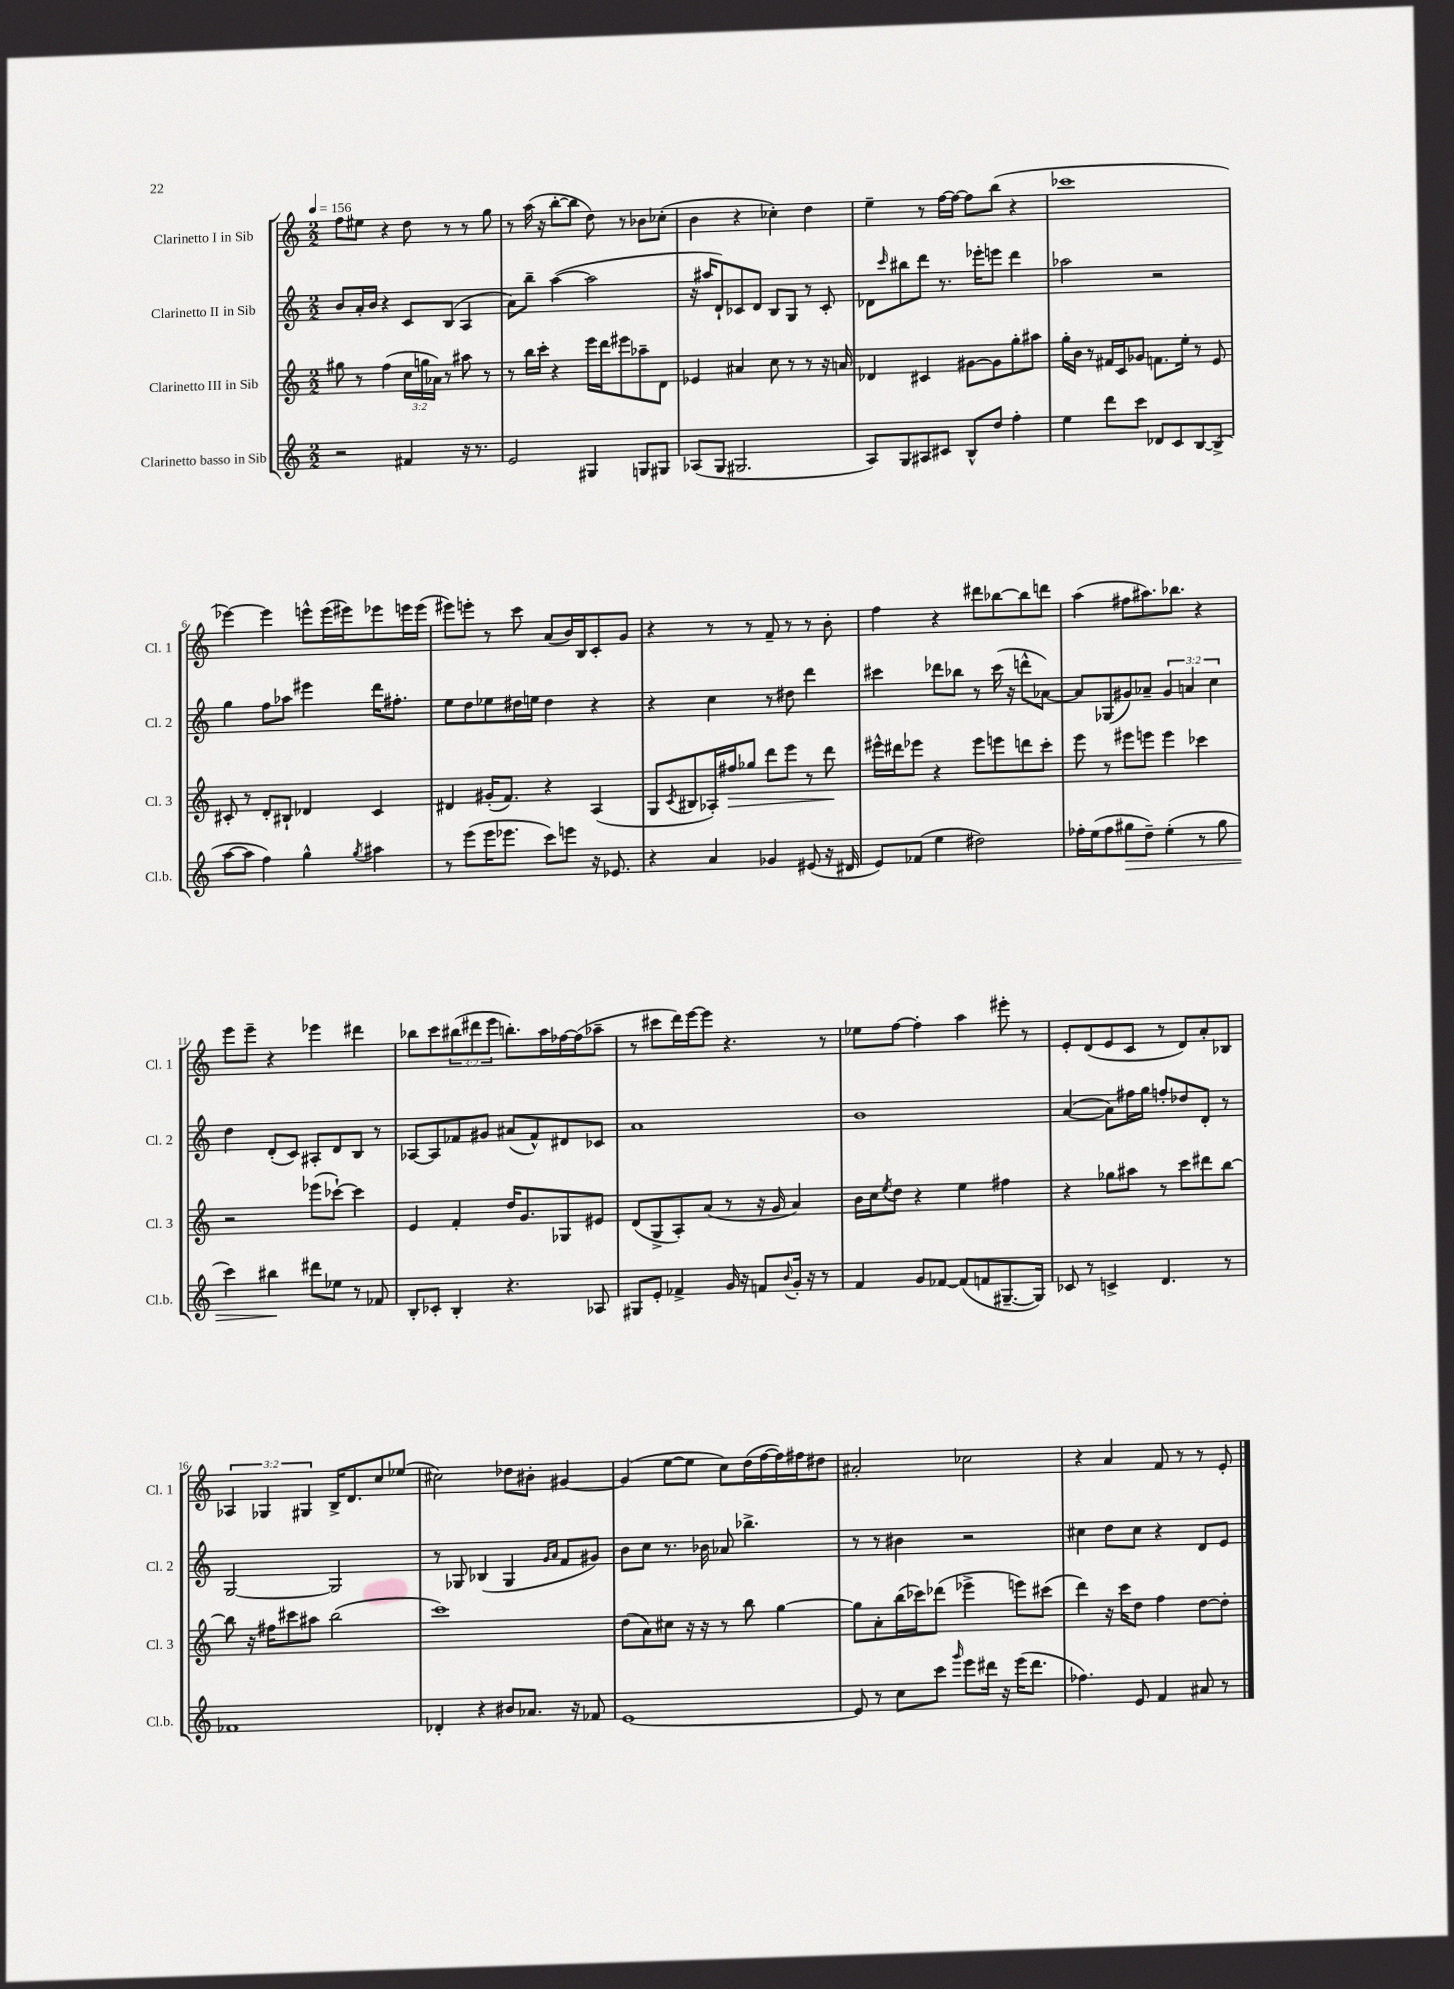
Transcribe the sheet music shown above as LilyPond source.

<<
\new StaffGroup <<
\new Staff = "s0" \with { instrumentName = "Clarinetto I in Sib" shortInstrumentName = "Cl. 1" } {
    \clef treble \key c \major \numericTimeSignature \time 2/2 \override Staff.TupletNumber.text = #tuplet-number::calc-fraction-text \tempo 4 = 156
    f''8 eis''8 r4 d''8 r8 r8 g''8 |
    r8 a''16( r16 b''8~-. b''8 d''8) r8 bes'8 ces''8-.( |
    b'4 r4 ces''4-.) d''4 |
    e''4-- r8 f''16~ f''16~ f''8 b''8( r4 |
    ces'''1 |
    ees'''4~) ees'''4 e'''8-^ e'''16( eis'''16) ees'''8 e'''16 e'''16( |
    eis'''8) e'''8-. r8 c'''8 a'8( b'16) b16 c'8-. g'8 |
    r4 r8 r8 f'8-- r8 r8 b'8-. |
    f''4 r4 dis'''8 bes''8~ bes''8 d'''8 |
    a''4( fis''8 ais''8.) bes''8. r4 |
    e'''8 e'''8-- r4 ees'''4 dis'''4 |
    bes''8 c'''8 \tuplet 3/2 { bis''8( dis'''8 e'''8 } b''8.-.) a''16 fes''16~ fes''16( aes''8-- |
    r8 cis'''8 d'''16) e'''16~ e'''8 r4. r8 |
    ees''8 f''8~ f''4-. a''4 eis'''8-. r8 |
    e'8-. d'8( e'8 c'8 r8 d'8) a'8-. bes8 |
    \tuplet 3/2 { aes4 ges4 gis4 } b16-> d'8. c''8 ees''8( |
    cis''2) des''8 bis'8-. gis'4~ |
    gis'4( e''8~ e''8 c''8) d''16( f''16~ f''16) fis''16 dis''8 |
    ais'2-. ces''2 |
    r4 a'4 f'8 r8 r8 e'8-. \bar "|." |
}
\new Staff = "s1" \with { instrumentName = "Clarinetto II in Sib" shortInstrumentName = "Cl. 2" } {
    \clef treble \key c \major \numericTimeSignature \time 2/2 \override Staff.TupletNumber.text = #tuplet-number::calc-fraction-text
    b'8 a'16-. b'16 r4 c'8 b8( a4 |
    a'8) b''8-- a''4~( a''2 |
    r16 ais''16 d'8-!) ces'8 d'8 b8 g8 r8 ces'8-. |
    des'8 \grace { c'''16 } bis''8 d'''8 r8. ees'''16-. e'''8 d'''4 |
    aes''2 r2 |
    g''4 f''8 aes''8 eis'''4 d'''16 fis''8.-. |
    e''8 d''8 ees''8 dis''16 e''16 dis''4 r4 |
    r4 c''4 r8 dis''8 d'''4 |
    cis'''4 des'''8 bes''8 r8 cis'''16( r16 d'''8-^ aes'8~) |
    aes'8 ges8( gis'8) aes'8-- \tuplet 3/2 { gis'4 a'4 c''4 } |
    d''4 d'8-.( c'8) ais8-. d'8 b8 r8 |
    aes8~ aes8 fes'8 gis'8 ais'8( fes'8-^) dis'8 ces'8 |
    a'1 |
    b'1 |
    a'4~( a'8) fis''16 g''16 f''8-. des''8 d'8-. r8 |
    g2~ g2 |
    r8 ges8 bes4( ges4 \grace { g'16 a'16 } f'8 gis'8) |
    b'8 c''8 r8. bes'16 aes'8 bes''4.-> |
    r8 r8 bis'4 r2 |
    cis''4 d''8 cis''8 r4 d'8 e'8 \bar "|." |
}
\new Staff = "s2" \with { instrumentName = "Clarinetto III in Sib" shortInstrumentName = "Cl. 3" } {
    \clef treble \key c \major \numericTimeSignature \time 2/2 \override Staff.TupletNumber.text = #tuplet-number::calc-fraction-text
    gis''8 r8 f''4( \tuplet 3/2 { c''16 g''16 aes'16) } r8 ais''8 r8 |
    r8 b''16 c'''16-. r4 e'''16 d'''16 eis'''8 aes''8-- d'8 |
    ees'4 ais'4 c''8 r8 r8 r16 a'16 |
    des'4 cis'4 gis'8~ gis'8 g''8-. ais''8 |
    g''16-. b'16 r8 fis'16 c'16 ges'8 f'8. e''16-. r8 e'8 |
    cis'8-. r8 d'8-. bis8-! des'4 cis'4 |
    dis'4 gis'16-.( f'8.) r4 a4( |
    g8 \acciaccatura { c'8 } bis8 aes16-.) fis''16\> ges''8 d'''8 e'''8 r8 d'''8\! |
    eis'''16-^ dis'''16 ees'''8 r4 ees'''8 e'''8 d'''8 c'''8-. |
    e'''8 r8 eis'''8 e'''8 e'''4 ces'''4 |
    r2 ees'''8( ces'''8~-!) ces'''4 |
    e'4 f'4-. d''16 g'8. ges8 eis'8 |
    d'8( g8-> a8-.) a'8( r8 r16 g'16 a'4) |
    b'16 c''16 \acciaccatura { e''8 } d''8 r4 e''4 fis''4 |
    r4 ges''8 ais''8 r8 c'''8 dis'''8 b''8~ |
    b''8 r16 fis''16 cis'''8 ais''8 b''2( |
    c'''1) |
    d''8( a'8) cis''8 r16 r16 r8 b''8 g''4~ |
    g''8 a'8-. b''16( ces'''16) des'''8( ees'''4-> e'''8) cis'''8( |
    d'''4) r16 c'''16 d''8 f''4 d''8~ d''8-. \bar "|." |
}
\new Staff = "s3" \with { instrumentName = "Clarinetto basso in Sib" shortInstrumentName = "Cl.b." } {
    \clef treble \key c \major \numericTimeSignature \time 2/2
    r2 fis'4 r16 r8. |
    e'2 gis4 g8 gis8 |
    aes8( g8 gis2. |
    a8) g8 ais8 cis'8 b8-^ d''8 f''4-. |
    e''4 d'''8 c'''8 des'8 c'8 b8~ b8->( |
    a''8~ a''8 f''4) g''4-^ \acciaccatura { g''8 } ais''4 |
    r8 e'''8( e'''16 ees'''8. c'''8) e'''8 r16 ees'8. |
    r4 a'4 ges'4 eis'8( r16 dis'16 |
    e'8) fes'8( e''4 dis''2) |
    fes''16-. e''16( fes''8 gis''8\> d''8--) e''4-.( r8 gis''8 |
    c'''4) bis''4\! dis'''8 ees''8 r8 fes'8 |
    b8-. ces'8-. b4-. r4. aes8 |
    gis8 e'8-. fes'4-> g'16 r16 f'8 \appoggiatura { b'8 } g'16-. r16 r8 |
    f'4 g'8 fes'8~ fes'8( f'8 gis8.~-- gis16) |
    ces'8 r8 c'4-> d'4. r8 |
    fes'1 |
    des'4-. r4 bis'8 aes'8. r16 fes'8 |
    e'1~ |
    e'8 r8 c''8 c'''8 \grace { g'''16 } e'''8 dis'''16 r16 e'''16( dis'''8. |
    fes''4.) e'8 f'4 ais'8 r8 \bar "|." |
}
>>
>>
